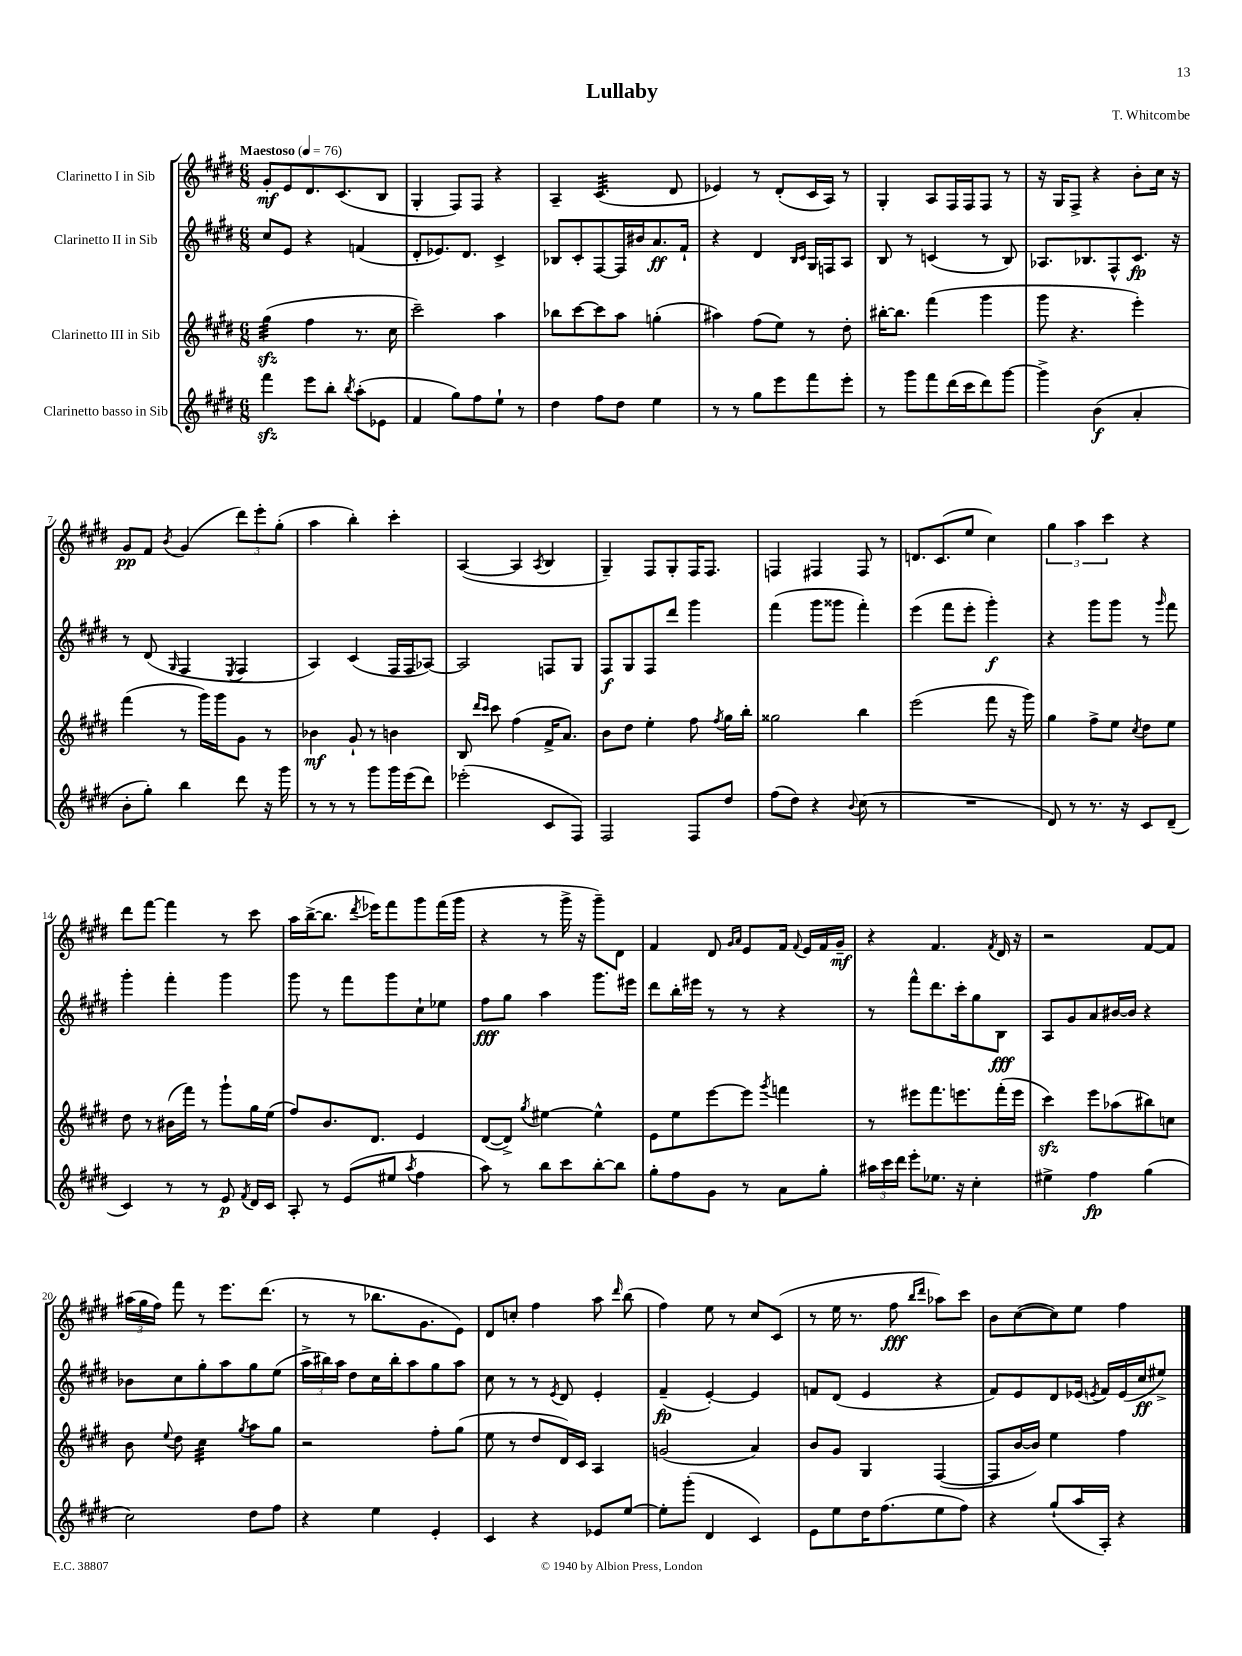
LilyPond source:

\header { title = "Lullaby" composer = "T. Whitcombe" }
<<
\new StaffGroup <<
\new Staff = "s0" \with { instrumentName = "Clarinetto I in Sib" } {
    \clef treble \key e \major \numericTimeSignature \time 6/8 \tempo "Maestoso" 4 = 76
    \autoBeamOff gis'8[-.\mf e'8 dis'8. cis'8.( b8] |
    gis4-. fis8[) fis8] r4 |
    a4-- cis'4.:32( dis'8 |
    ees'4) r8 dis'8[-.( cis'16 a16]) r8 |
    gis4-. a8[ fis16 fis16 fis8] r8 |
    r16 gis16[ fis8]-> r4 b'8[-. cis''16] r16 |
    gis'8[\pp fis'8] \acciaccatura { b'8 } gis'4( \tuplet 3/2 { dis'''8[) e'''8-. gis''8]-.( } |
    a''4 b''4-.) cis'''4-. |
    a4~( a4 \acciaccatura { a8 } b4 |
    gis4--) fis8[ gis8-. fis16 fis8.] |
    f4 fis4 fis8 r8 |
    d'8.[ cis'8.( e''8] cis''4) |
    \tuplet 3/2 { gis''4 a''4 cis'''4 } r4 |
    dis'''8[ fis'''8]~ fis'''4 r8 cis'''8 |
    a''16[ b''16~->( b''8.] \acciaccatura { dis'''8 } ees'''16[) fis'''8 gis'''8 fis'''16( gis'''16] |
    r4 r8 gis'''16-> r16 gis'''8[--) dis'8] |
    fis'4 dis'8 \grace { gis'16[ a'16] } e'8[ fis'16] \appoggiatura { fis'8 } e'16[ fis'16 gis'16]--\mf |
    r4 fis'4. \acciaccatura { fis'8 } dis'16 r16 |
    r2 fis'8[~ fis'8] |
    \tuplet 3/2 { ais''16[( gis''16 fis''16]) } fis'''8 r8 e'''8.[ dis'''8.]( |
    r8 r8 bes''8.[ gis'8. e'8]) |
    dis'8[ c''8]-. fis''4 a''8 \grace { dis'''16 } b''8( |
    fis''4) e''8 r8 cis''8[ cis'8]( |
    r8 e''16 r8. fis''8\fff \grace { b''16[ dis'''16] } aes''8[) cis'''8] |
    b'8[ cis''8~( cis''8) e''8] fis''4 \bar "|." |
}
\new Staff = "s1" \with { instrumentName = "Clarinetto II in Sib" } {
    \clef treble \key e \major \numericTimeSignature \time 6/8
    \autoBeamOff cis''8[ e'8] r4 f'4( |
    dis'8[-. ees'8.) dis'8.] cis'4-> |
    bes8[ cis'8-. fis8~ fis16 bis'16 a'8.\ff fis'16]-! |
    r4 dis'4 \grace { b16[ cis'16] } gis16[ f16 a8] |
    b8 r8 c'4( r8 b8) |
    aes8.[ bes8. fis8-^ cis'8.]\fp r16 |
    r8 dis'8( \grace { gis16 } fis4 \acciaccatura { e8 } fis4 |
    a4) cis'4( fis16[ fis16 aes8]~) |
    aes2 f8[ gis8] |
    fis8[\f gis8 fis8 dis'''8] gis'''4 |
    fis'''4( gis'''8[ gisis'''8] fis'''4-.) |
    e'''4( fis'''8[ e'''8]-. gis'''4-.\f) |
    r4 gis'''8[ gis'''8] r8 \grace { gis'''16 } fis'''8 |
    gis'''4-. fis'''4-. gis'''4 |
    gis'''8 r8 fis'''8[ gis'''8 cis''8-! ees''8] |
    fis''8[\fff gis''8] a''4 gis'''8.[ eis'''16] |
    dis'''8[ b''16-. eis'''16] r8 r8 r4 |
    r8 fis'''8[-^ dis'''8. cis'''16-. gis''8 b8]\fff |
    a8[ gis'8 a'8 bis'16~ bis'16] r4 |
    bes'8[ cis''8 gis''8-. a''8 gis''8 e''8]( |
    \tuplet 3/2 { a''16[-> bis''16) a''16] } dis''8[ cis''16 bis''16-. a''8 gis''8 a''8] |
    cis''8 r8 r8 \acciaccatura { e'8 } dis'8 e'4-. |
    fis'4--\fp( e'4~-.) e'4 |
    f'8[ dis'8]( e'4 r4 |
    fis'8[) e'8 dis'8 ees'16]( \acciaccatura { e'8 } fis'16[) e'16( cis''16\ff eis''8]->) \bar "|." |
}
\new Staff = "s2" \with { instrumentName = "Clarinetto III in Sib" } {
    \clef treble \key e \major \numericTimeSignature \time 6/8
    \autoBeamOff gis''4:32\sfz( fis''4 r8. cis''16 |
    cis'''2--) a''4 |
    bes''8[ cis'''8~ cis'''8 a''8] g''4-.( |
    ais''4) fis''8[( e''8]) r8 dis''8-. |
    bis''16[~-. bis''8.] fis'''4( gis'''4 |
    gis'''8 r4. e'''4-.) |
    fis'''4( r8 gis'''16[) gis'''16 gis'8] r8 |
    bes'4\mf gis'8-! r8 b'4 |
    b8 \grace { dis'''16[ cis'''16] } cis'''8 fis''4( fis'16[-> a'8.]) |
    b'8[ dis''8] e''4-. fis''8 \acciaccatura { fis''8 } gis''16[ b''16]-. |
    gisis''2 b''4 |
    e'''2( fis'''8 r16 gis'''16) |
    gis''4 fis''8[-> e''8] \acciaccatura { cis''8 } dis''8[ e''8] |
    dis''8 r8 bis'16[( fis'''16]) r8 gis'''8[-! gis''16 e''16]( |
    fis''8[) b'8. dis'8.] e'4 |
    dis'8[~( dis'8]->) \acciaccatura { gis''8 } eis''4~ eis''4-^ |
    e'8[ e''8 e'''8~ e'''8] \acciaccatura { gis'''8 } f'''4 |
    r8 eis'''8[ fis'''8. e'''8. fis'''16-.( e'''16] |
    cis'''4\sfz) e'''8[ aes''8( bis''8) c''8] |
    b'8 \appoggiatura { e''8 } dis''8 cis''4:32 \acciaccatura { gis''8 } a''8[ gis''8] |
    r2 fis''8[-. gis''8]( |
    e''8 r8 dis''8[ dis'16) cis'16] a4 |
    g'2( a'4) |
    b'8[ gis'8] gis4 fis4~( |
    fis8[ b'16~ b'16]) e''4 fis''4 \bar "|." |
}
\new Staff = "s3" \with { instrumentName = "Clarinetto basso in Sib" } {
    \clef treble \key e \major \numericTimeSignature \time 6/8
    \autoBeamOff fis'''4\sfz e'''8[ b''8]-. \acciaccatura { b''8 } a''8[-.( ees'8] |
    fis'4 gis''8[) fis''8 e''8]-! r8 |
    dis''4 fis''8[ dis''8] e''4 |
    r8 r8 gis''8[ e'''8 fis'''8 e'''8]-. |
    r8 gis'''8[ fis'''8 dis'''16( cis'''16 dis'''8) gis'''8]~ |
    gis'''4-> b'4\f( a'4-. |
    b'8[-. gis''8]-.) b''4 dis'''8 r16 gis'''16 |
    r8 r8 r8 gis'''8[ gis'''16 e'''16( dis'''8]) |
    ees'''2-.( cis'8[ fis8]) |
    fis2 fis8[ dis''8] |
    fis''8[( dis''8]) r4 \appoggiatura { b'8 } cis''8( r8 |
    R2. |
    dis'8) r8 r8. r16 cis'8[ dis'8]--( |
    cis'4) r8 r8 e'8\p \acciaccatura { fis'8 } dis'16[ cis'16] |
    a8-. r8 e'8[( eis''8] \acciaccatura { a''8 } fis''4 |
    a''8) r8 b''8[ cis'''8 b''8~-. b''8] |
    gis''8[-. fis''8 gis'8] r8 a'8[ gis''8]-. |
    \tuplet 3/2 { ais''16[ cis'''16 dis'''16] } e'''8[-. ees''8.] r16 cis''4-. |
    eis''4-> fis''4\fp gis''4( |
    cis''2) dis''8[ fis''8] |
    r4 e''4 e'4-. |
    cis'4 r4 ees'8[ e''8]~ |
    e''8[-. gis'''8]-.( dis'4 cis'4) |
    e'8[ e''8 dis''16 fis''8.( e''8 fis''8]) |
    r4 gis''8[-!( a''16 a16]-.) r4 \bar "|." |
}
>>
>>
